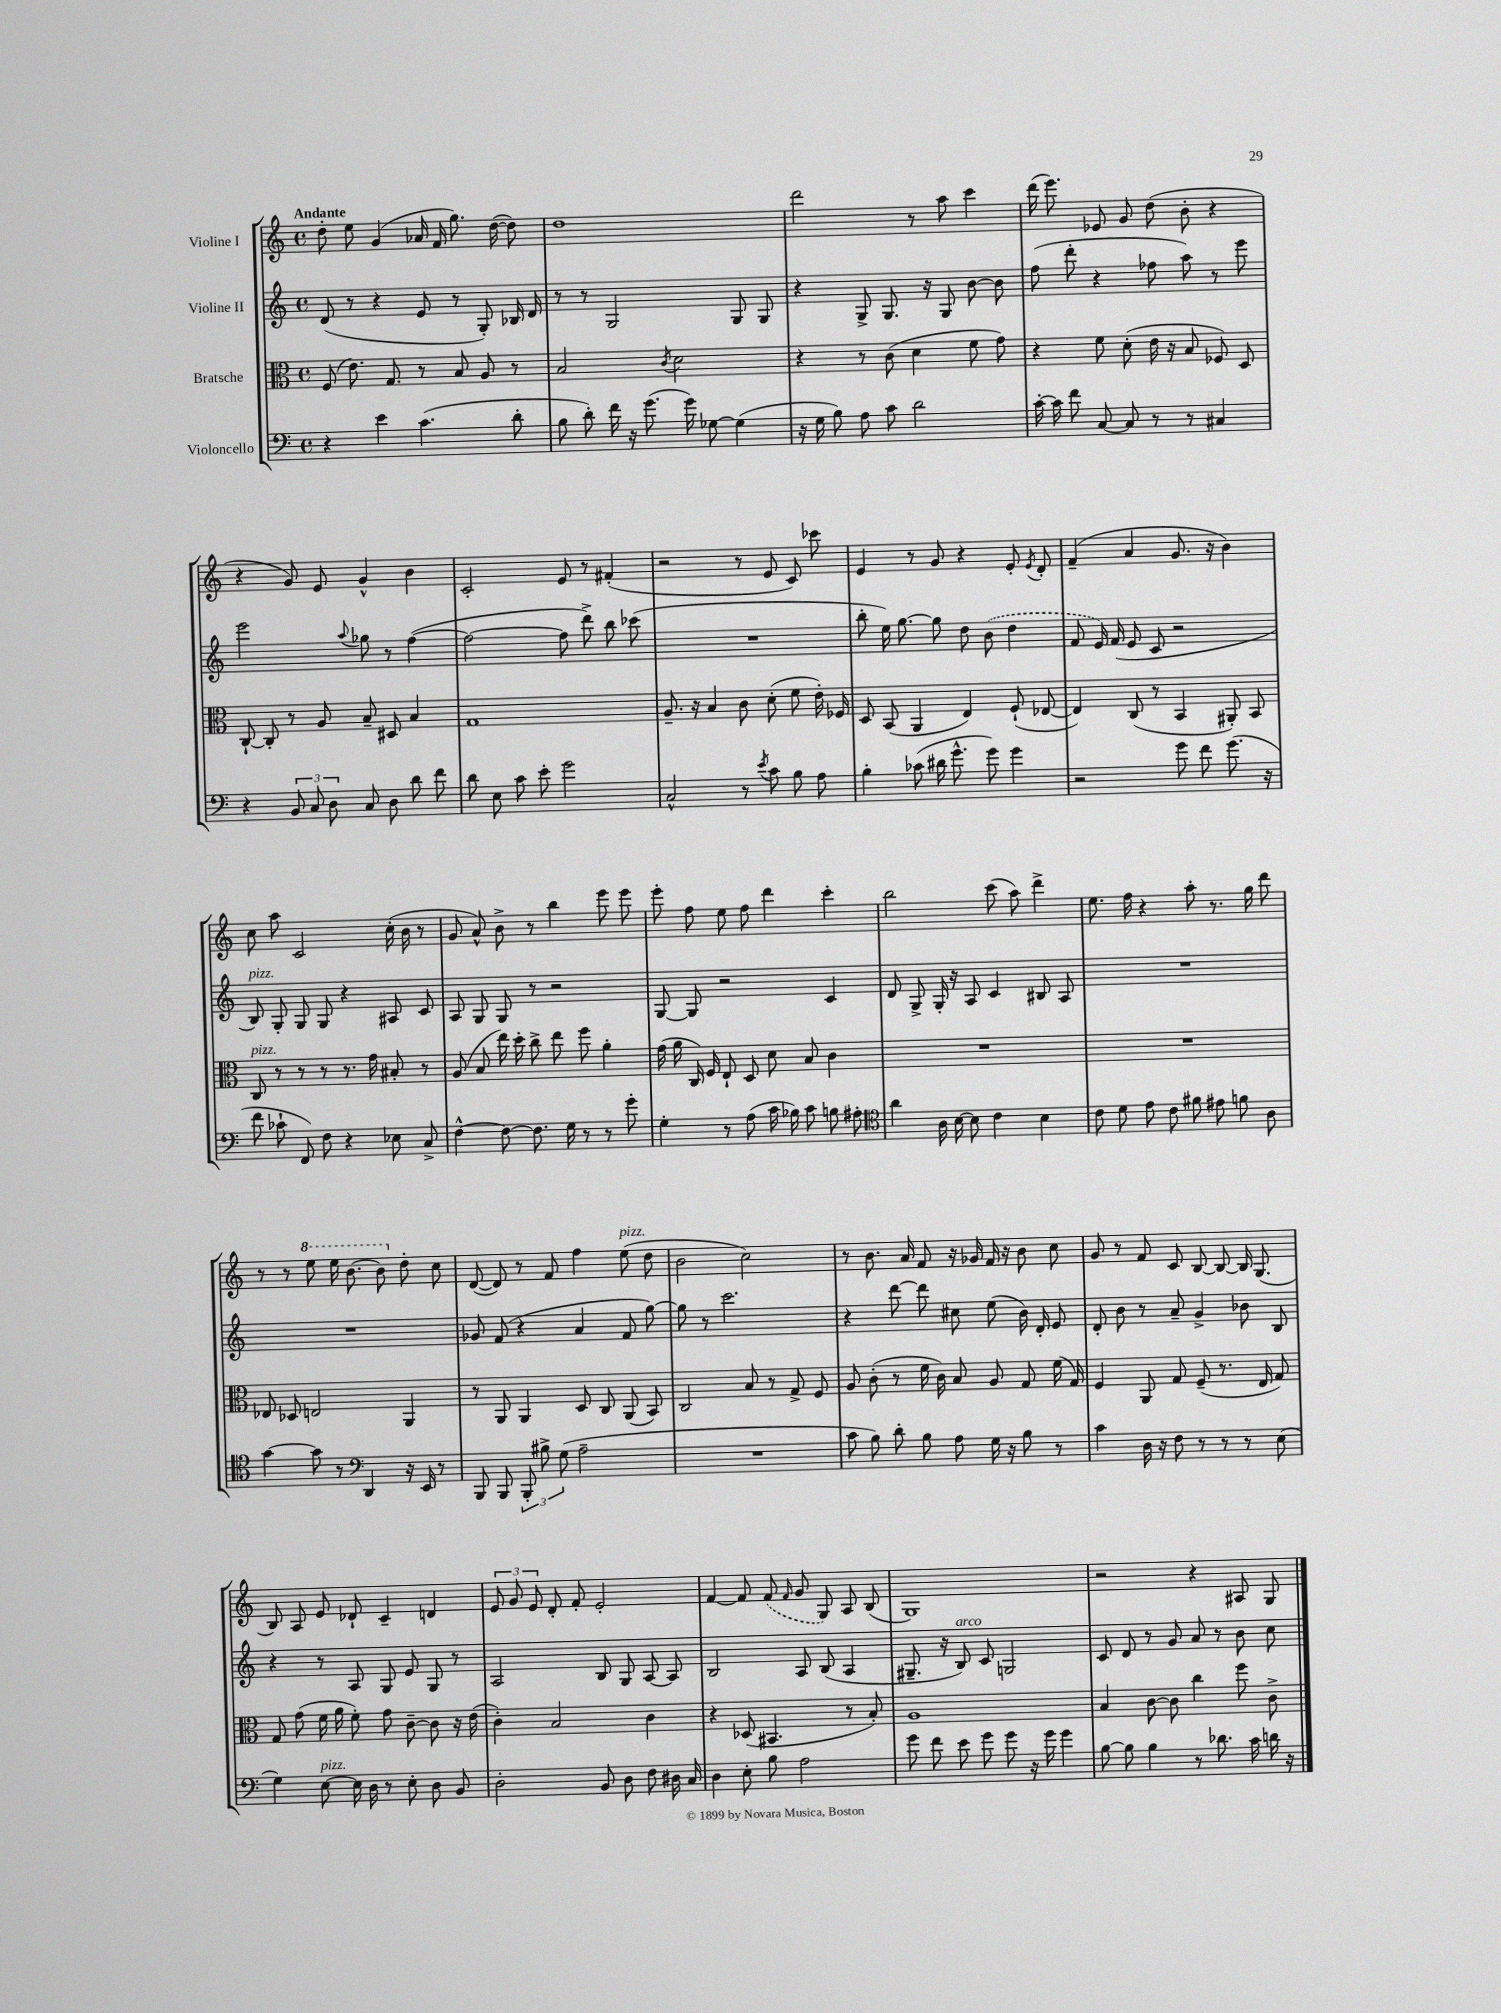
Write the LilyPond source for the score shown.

<<
\new StaffGroup <<
\new Staff = "s0" \with { instrumentName = "Violine I" } {
    \clef treble \key c \major \defaultTimeSignature \time 4/4 \tempo "Andante"
    \autoBeamOff d''8-. e''8 g'4( aes'16 f'16 g''8.) d''16~( d''8) |
    d''1 |
    d'''2 r8 a''8 c'''4 |
    d'''16( e'''8.) ees'8 g'8 d''8( b'8-. r4 |
    r4 g'8) e'8 g'4-^ b'4 |
    c'2-. e'8 r8 fis'4-.( |
    r2 r8 e'8 c'8) ces'''8 |
    e'4 r8 g'8 r4 e'8-. \acciaccatura { e'8 } d'8-. |
    f'4--( a'4 g'8. r16 b'4) |
    c''8 a''8 c'2 c''16-.( b'16 r8 |
    g'8 a'8-^) b'8-> r8 b''4 e'''8 e'''8 |
    e'''8-. f''8 e''8 f''8 d'''4 c'''4-. |
    b''2 c'''8( a''8) d'''4-> |
    e''8. f''16 r4 a''8-. r8. g''16 d'''8 |
    r8 r8 \ottava #1 e'''8 e'''16 b''8.~ b''8 \ottava #0 d''8-. c''8 |
    d'8~( d'8) r8 f'8 f''4 e''8^\markup { \italic "pizz." }( d''8 |
    b'2 c''2) |
    r8 b'8. a'16 f'8 r16 ges'16 f'16 r16 b'8 c''8 |
    g'8 r8 f'8 c'8 b8~ b8~ b16 g8.( |
    b8) a8 e'8 des'8-! c'4-- d'4 |
    \tuplet 3/2 { e'8 g'8 e'8 } d'8-. f'8-. e'2-. |
    f'4~ f'8 \once \slurDashed f'8( \grace { f'16 } g'8 g8) a8 b8( |
    g1) |
    r2 r4 ais8 g8 \bar "|." |
}
\new Staff = "s1" \with { instrumentName = "Violine II" } {
    \clef treble \key c \major \defaultTimeSignature \time 4/4
    \autoBeamOff d'8( r8 r4 e'8 r8 g8-.) bes16 d'16 |
    r8 r8 g2 g8 g8 |
    r4 g8-> g8. r16 g8 b'8~ b'8 |
    f''8( d'''8-. r4 fes''8 a''8) r8 e'''8 |
    e'''2 \appoggiatura { a''8 } ges''8 r8 f''4~( |
    f''2~ f''8 d'''8->) b''8 ces'''8( |
    R1 |
    b''8-. e''16) g''8.~ g''8 d''8 \once \slurDashed b'8( d''4 |
    f'8 e'16) f'16( e'8 c'8 r2 |
    b8^\markup { \italic "pizz." }) g8-. g8 g8 r4 ais8 c'8 |
    a8 g8 g8 r8 r2 |
    g8~ g8 r2 c'4 |
    d'8 g8-> g16-. r16 a8 c'4 bis8 a8 |
    R1 |
    R1 |
    ges'8 f'8( r4 a'4 f'8 g''8~) |
    g''8 r8 c'''2. |
    r4 d'''8~ d'''8 cis''8 e''8( b'16) d'16-. e'8 |
    d'8-. b'8 r8 a'8-- g'4-> bes'8 b8 |
    r4 r8 a8 g8 e'8 g8 r8 |
    a2 b8 g8 a8~ a8 |
    b2 a8 b8( a4 |
    gis8.-- r16 b8^\markup { \italic "arco" }) c'8 g2 |
    c'8 d'8 r8 g'8 a'8 r8 b'8 c''8 \bar "|." |
}
\new Staff = "s2" \with { instrumentName = "Bratsche" } {
    \clef alto \key c \major \defaultTimeSignature \time 4/4
    \autoBeamOff f8( e'8.) g8. r8 b8 a8 r8 |
    b2 \acciaccatura { c'8 } d'2 |
    r4 r8 c'8( d'4 f'8 g'8) |
    r4 f'8 d'8-.( e'16 r16 b8 fes8) d8 |
    c8~-! c8-. r8 a8 b8-- dis8 b4 |
    g1 |
    a8.-- r16 b4 c'8 d'8-.( f'8 e'16-.) fes16 |
    d8 b,8( a,4 e4) f8-!( ees8~ |
    ees4) c8( r8 b,4 ais,8-.) b,8 |
    c8^\markup { \italic "pizz." } r8 r8 r8 r8. g'16 bis8-. r8 |
    a8( b8 e''16) d''16-. c''8-> e''8 f''8 a'4-. |
    g'16( a'16 c16) f16 e8-! d8 d'8 b8 c'4 |
    R1 |
    R1 |
    ees8 des8 e2 a,4 |
    r8 a,8 a,4 d8 c8 a,8( b,8) |
    c2 b8 r8 g8-> f8 |
    a8 c'8-.( r8 f'16 c'16) b8 a8 g8 f'16( g16) |
    f4 a,8 g8 f8--( r8. e16 g8) |
    g8 g'8( f'16 a'16 f'8-.) g'8 c'8~-- c'8 r16 e'16( |
    c'4-.) b2 c'4 |
    r4 des8( bis,4. r8 b8-.) |
    a1 |
    b4 c'8~ c'8 c''4 f''8 c'8-> \bar "|." |
}
\new Staff = "s3" \with { instrumentName = "Violoncello" } {
    \clef bass \key c \major \defaultTimeSignature \time 4/4
    \autoBeamOff r4 e'4 c'4.( d'8-. |
    b8 d'8-.) f'16 r16 g'8.( g'16) ges8~ ges4( |
    r16 g16 b8) a8 c'8 d'2 |
    c'16~-. c'16 f'8 c8~ c8 r8 r8 cis4 |
    r4 \tuplet 3/2 { b,8 c8 d8 } c8 d8 d'8 f'8 |
    d'8 e8 c'8 e'8-. g'2 |
    c2-^ r8 \acciaccatura { e'8 } c'8 b8 a8 |
    b4-. ces'8( dis'16 g'8.-^ g'8) g'4 |
    r2 g'8 f'8 g'8.( r16 |
    f'8 ces'8-! f,8) f8 r4 ees8 c8-> |
    f4~-^ f8~ f8. g16 r8 r8 g'8-. |
    g4-. r8 a8( c'16 bes16) c'8 b8 ais8-. |
    \clef tenor a'4 a16 b16~ b8 c'4 b4 |
    c'8 d'8 e'8 c'8 fis'8 eis'8 f'8 a8 |
    g'4~ g'8 r8 \clef bass d,4 r16 e,16 r8 |
    b,,8 b,,8 \tuplet 3/2 { b,,8-. bis8-> g8( } a2-- |
    R1 |
    c'8 b8) d'8-. b8 a8 g16 r16 b8 r8 |
    c'4 d16 r16 f8 r8 r8 r8 e8( |
    g4) e8~^\markup { \italic "pizz." } e16 d16 r8 e8-. d8 b,8 |
    d2-. b,8 d8 f8 dis16 c16 |
    d4 e8-. b8 a2 |
    g'8 f'8 e'8 g'8 g'8 r16 g'16 g'4 |
    b8~ b8 b4 r8 des'8. c'16 d'16 r16 \bar "|." |
}
>>
>>
\layout { \context { \Score \remove "Bar_number_engraver" } }
